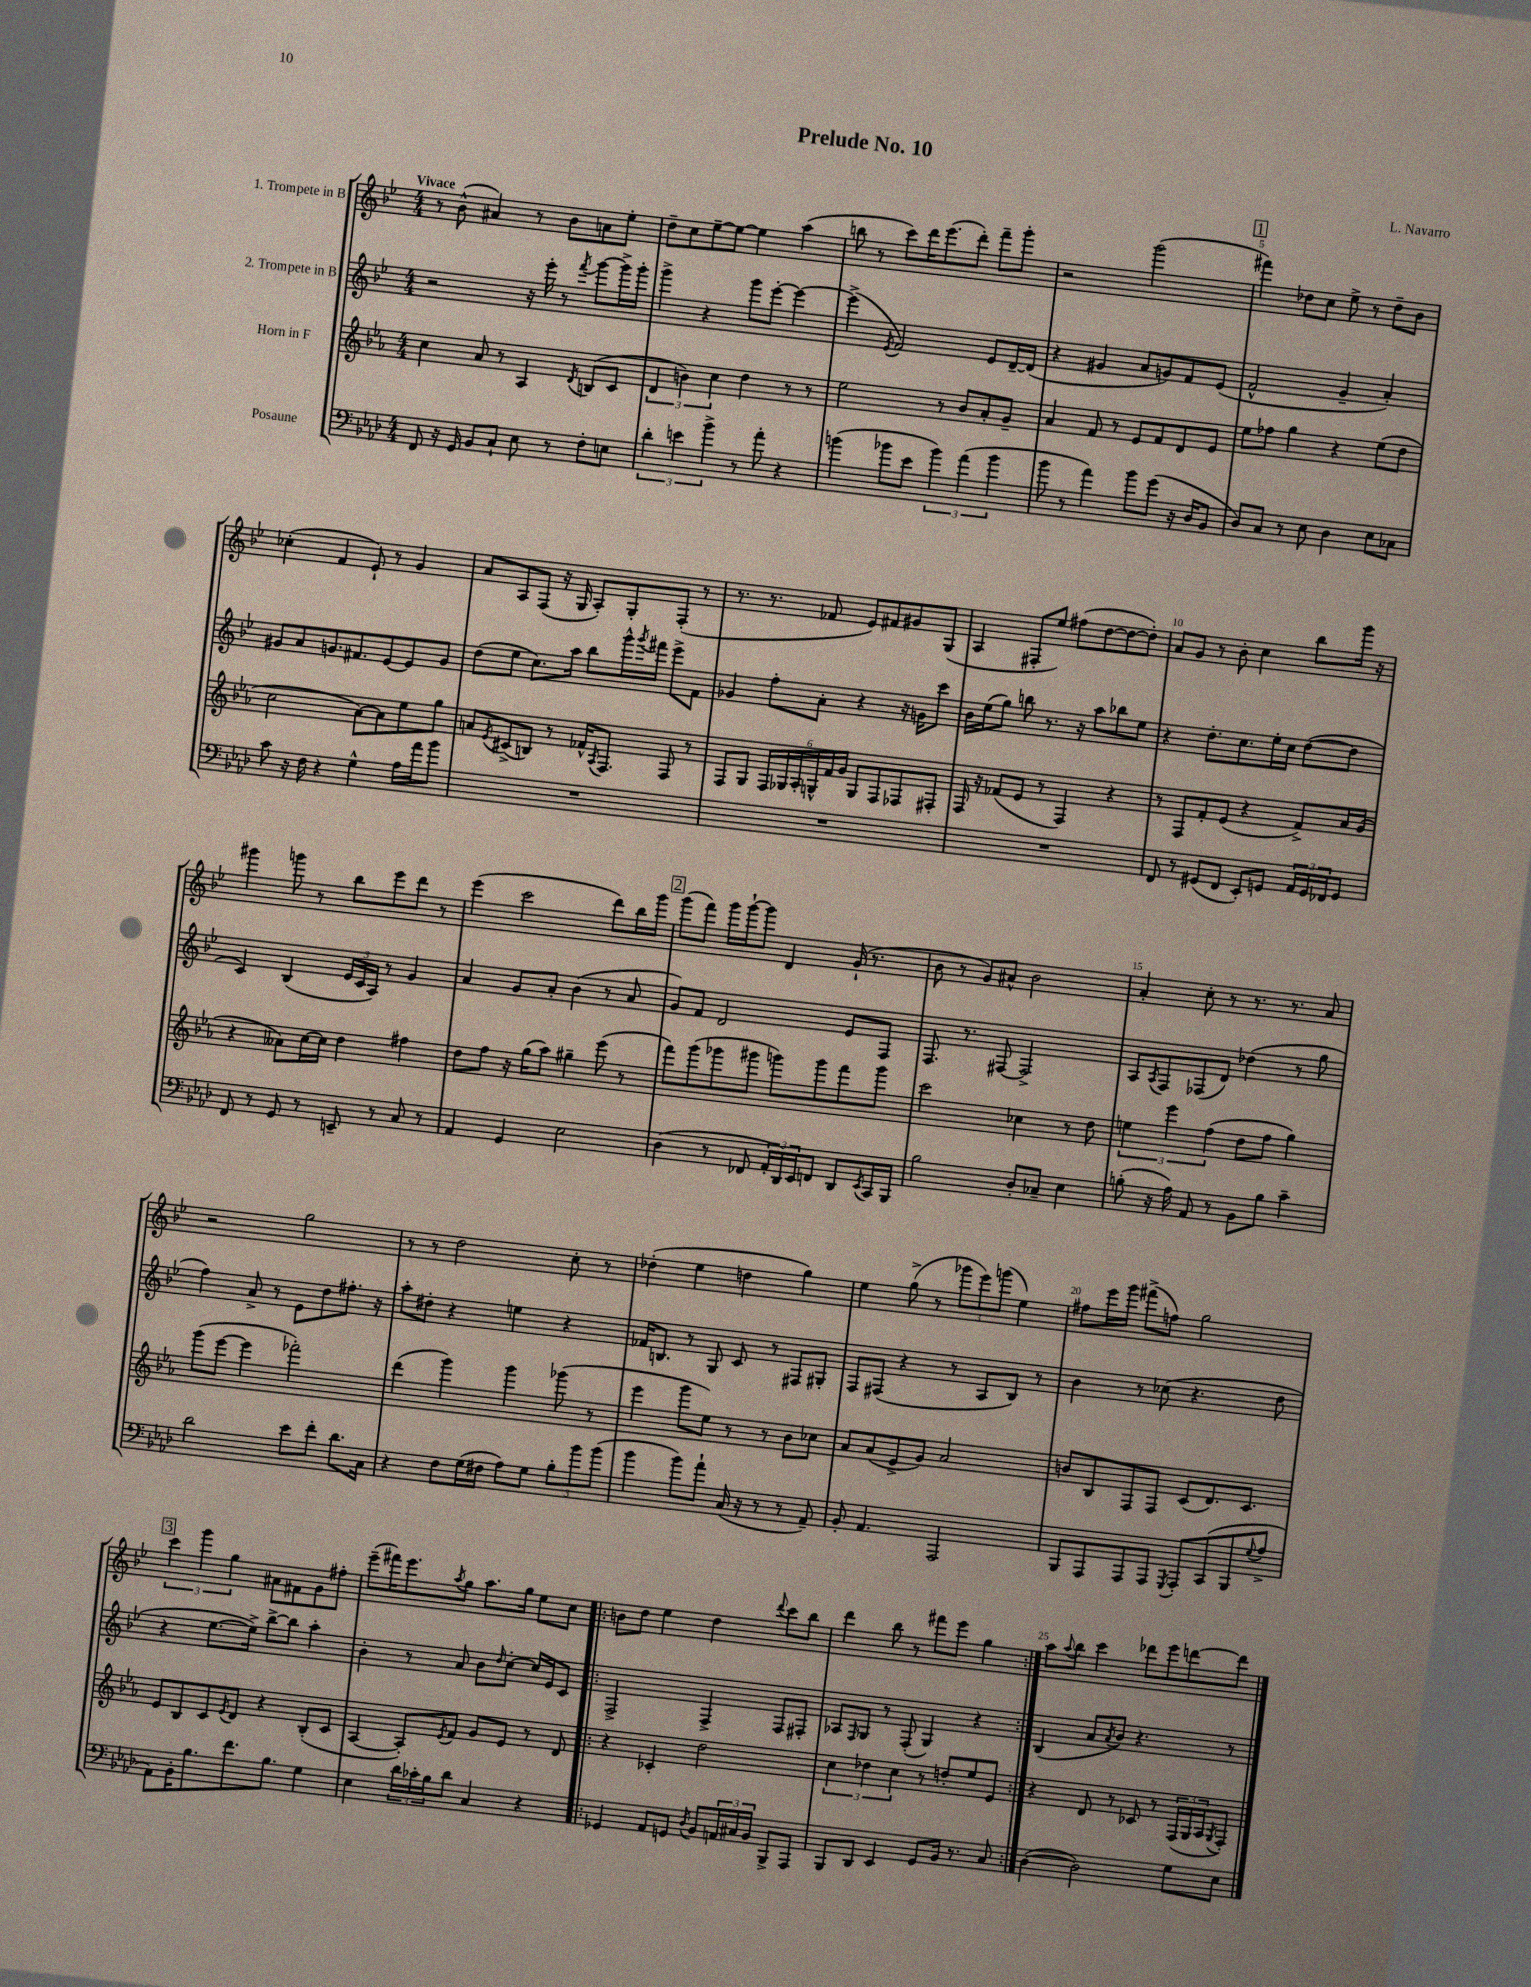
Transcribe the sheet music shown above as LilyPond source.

\header { title = "Prelude No. 10" composer = "L. Navarro" }
<<
\new StaffGroup <<
\new Staff = "s0" \with { instrumentName = "1. Trompete in B" } {
    \clef treble \key bes \major \numericTimeSignature \time 4/4 \tempo "Vivace"
    r8 bes'8-^( ais'4) r8 bes'8 a'8 ees''8-. |
    d''8-- c''8 ees''8~-- ees''8~ ees''4 a''4( |
    b''8 r8 c'''8) d'''16 ees'''8.( d'''8-.) f'''8-- g'''8-. |
    r2 g'''2( |
    \mark \markup { \box "1" } fis'''4) des''8 c''8 ees''8-> r8 des''8-- bes'8 |
    ces''4-.( f'4 ees'8-!) r8 g'4 |
    a'8 a8 f8( r16 g16 a8-.) g8-. f8-.( r8 |
    r8. r8. fes'8 ees'8) fis'8 gis'8 g8( |
    a4 fis8-. ees''8) fis''8( d''8~ d''8~ d''8-.) |
    a'8 g'8 r8 bes'8-. c''4 bes''8 g'''16 r16 |
    gis'''4 g'''8 r8 bes''8 ees'''8 d'''8 r8 |
    ees'''4( c'''2 d'''8) bes''16 g'''16 |
    \mark \markup { \box "2" } g'''8( f'''8) g'''16 g'''16~-! g'''8 d'4 g'16-!( r8. |
    bes'8 r8 g'8) ais'8-^ bes'2 |
    a'4-. c''8-. r8 r8. r8. a'8 |
    r2 g''2 |
    r8 r8 d''2 c''8-. r8 |
    des''4-.( ees''4 d''4 g''4) |
    ees''4 g''8->( r8 \tuplet 3/2 { ges'''8 ees'''8) g'''8( } ees''4) |
    fis''8 ees'''16 g'''16 fis'''8->( f''8) g''2 |
    \mark \markup { \box "3" } \tuplet 3/2 { c'''4 g'''4 g''4 } ais'8 fis'8 g'8 fis''8-. |
    ees'''8--( fis'''16) ees'''8. \acciaccatura { a''8 } g''8 a''8. g''16 ees''8 c''8 |
    \repeat volta 2 { b'8 d''8 ees''4 d''4 \appoggiatura { d'''8 } c'''8 bes''8 |
    d'''4 bes''8 r8 fis'''8 ees'''8 g''4 | }
    a''8 \appoggiatura { a''8 } bes''8 c'''4 des'''8 ees'''8 d'''8~ d'''8 \bar "|." |
}
\new Staff = "s1" \with { instrumentName = "2. Trompete in B" } {
    \clef treble \key bes \major \numericTimeSignature \time 4/4
    r2 r16 ees'''16-. r8 \acciaccatura { f'''8 } g'''8~ g'''16-> g'''16-. |
    g'''4-> r4 g'''8 ees'''8~-. ees'''4~ |
    ees'''4->( \acciaccatura { ees'8 } f'2) ees'8 d'16~-- d'16( |
    r4 gis'4 a'8 g'8) f'8 ees'8( |
    \mark \markup { \box "1" } f'2-^ g'4-- a'4-.) |
    gis'8 a'8 g'8. fis'8. ees'8~ ees'8 g'8 |
    d''8( ees''8 c''8.) a''16 bes''8 g'''16-^ \acciaccatura { g'''8 } fis'''16 ees'''8-> f'8 |
    ges'4 f''8-. a'8-. r4 r16 g'16 c'''8 |
    bes'16 ees''16( g''8) b''8 r8. r16 a''8 bes''8 ees''8 |
    r4 d''8.-. c''8. ees''16-. c''16 d''8~( d''8 |
    c'4) bes4( \tuplet 3/2 { ees'16 c'16 a16) } r8 g'4 |
    a'4 g'8 a'8-. bes'4( r8 a'8 |
    \mark \markup { \box "2" } g'8) f'8 d'2 ees'8 f8 |
    f8. r8. fis8~ fis2-> |
    a8 \acciaccatura { a8 } f8 fes8( d'8) des''4( r8 g''8 |
    f''4) a'8-> r8 ees'8 d''8 fis''8.-. r16 |
    a''8-. dis''8-. r4 e''4 r4 |
    fes'16 b8. r8 g8 c'8 r8 fis8 gis8-. |
    f8 fis8( r4 r8 a8 bes8) r8 |
    bes'4 r8 ces''8( r4. d''8 |
    \mark \markup { \box "3" } r4 ees''8.~ ees''16->) bes''8~-> bes''8 a''4-. |
    bes'4-. r8 a'8 bes'8 \grace { d''16 } c''8~-. c''16 ees'16 c'8 |
    \repeat volta 2 { f2-> f4-> f8 fis8-. |
    aes8 \grace { f16 } g8 r8 f8-.( g4) r4 | }
    bes4( a'8 \acciaccatura { a'8 } bes'8) r4. r8 \bar "|." |
}
\new Staff = "s2" \with { instrumentName = "Horn in F" } {
    \clef treble \key ees \major \numericTimeSignature \time 4/4
    c''4 aes'8 r8 aes4 \acciaccatura { d'8 } b8( c'8 |
    \tuplet 3/2 { d'4 b'4) c''4 } d''4 r8 r8 |
    ees''2 r8 bes'8 aes'8-. g'8-- |
    aes'4 f'8 r8 ees'8 f'8 d'8 ees'8 |
    \mark \markup { \box "1" } ees''8 fes''8 g''4 r4 ees''8( d''8 |
    c''2 aes'8~) aes'8 ees''8 g''8 |
    a'8 \acciaccatura { ees'8 } cis'8->( b8) r8 fes'16-^ \acciaccatura { aes8 } f8. f8 r8 |
    f8 g8 \tuplet 6/4 { f16 ges16 aes16-. g16-^ f'16 g'16 } g8 f8 fes8 fis8-. |
    f16 r16 fes'8( ees'8 r8 f4) r4 |
    r8 f8 f'8-. ees'8( r4 f'8->) aes'16 g'16( |
    r4 aeses'8) c''16~ c''16 d''4 fis''4 |
    d''8 f''8 r16 g''16( aes''8) gis''4-- ees'''8( r8 |
    \mark \markup { \box "2" } f'''8) g'''8( ges'''8 gis'''8 g'''8) g'''8 f'''8 g'''8 |
    c'''2 ces''4 r8 d''8 |
    \tuplet 3/2 { e''4 ees'''4 f''4( } d''8 f''8 g''4) |
    g'''8( ees'''8~ ees'''4 fes'''2-.) |
    d'''4( g'''4) g'''4 ges'''8( r8 |
    ees'''4 g'''8 ees''8) r8 r8 bes'8 ces''8 |
    aes'8 aes'8( ees'8-> g'8) aes'2 |
    b'8 bes8 f8 f8 c'8( d'8.) c'8. |
    \mark \markup { \box "3" } ees'8 bes8 c'8 \acciaccatura { ees'8 } d'8 r4 bes8-.( c'8 |
    aes4~ aes8-.) \acciaccatura { ees'8 } f'8 g'8 ees'8 r8 d'8 |
    \repeat volta 2 { r4 ces'4-. d''2 |
    \tuplet 3/2 { c''4 des''4 c''4 } r8 d''8-. ees''8 ees'8 | }
    r4 d'8 r8 ces'8 r8 \tuplet 3/2 { f16( g16 aes16 } \acciaccatura { g8 } f8-.) \bar "|." |
}
\new Staff = "s3" \with { instrumentName = "Posaune" } {
    \clef bass \key aes \major \numericTimeSignature \time 4/4
    f,8 r16 g,16 bes,8 c8-! ees8 r8 f8-. e8 |
    \tuplet 3/2 { des'4-. e'4 bes'4-> } r8 aes'8-. r4 |
    b'4( bes'8 ees'8 \tuplet 3/2 { bes'4) aes'4( bes'4 } |
    bes'8 r8 aes'4) bes'8 g'8( r16 des16 bes,8 |
    \mark \markup { \box "1" } des8) c8 r8 ees8 des4 ees8 ces8 |
    c'8 r16 f16 r4 g4-^ aes16 aes'16 bes'8 |
    R1 |
    R1 |
    R1 |
    f,8 r8 gis,8( f,8 ees,8-.) g,8 \tuplet 3/2 { aes,16 g,16 fes,16 } g,8 |
    f,8 r8 g,8 r8 e,8-- r8 c8 r8 |
    aes,4 g,4 ees2 |
    \mark \markup { \box "2" } des4( r8 fes,8 \tuplet 3/2 { aes,16-. des,16) ees,16 } f,8 des,8 \acciaccatura { ees,8 } c,16 bes,,16 |
    bes2 des8-. ces8-- ees4 |
    b8-.( r16 aes16) aes,8 r8 bes,8 b8 c'4-- |
    des'2 ees'8 f'8-. des'8. c16 |
    r4 f8 g16( fis16 aes8) g8 \tuplet 3/2 { bes8-. bes'8 bes'8( } |
    bes'4 bes'8) aes'8-! c16( r16 r8 r8 aes,8--) |
    bes,8-. aes,4. aes,,2 |
    bes,,8 aes,,8 aes,,8 aes,,8 \acciaccatura { g,,8 } aes,,8-. c,8( bes,,8 \appoggiatura { g8 } aes8-> |
    \mark \markup { \box "3" } aes,8) bes,16-. bes8. f'8. bes8. g4 |
    ees4 \tuplet 3/2 { des'16 ces'16-. bes16 } des'8 c4 r4 |
    \repeat volta 2 { ges,4 aes,8 g,8 \acciaccatura { des8 } bes,8 \tuplet 3/2 { a,16 cis16 bes,16 } bes,,8-> aes,,8 |
    bes,,8 des,8 ees,4 g,8 bes,16 r8. c8 | }
    des4~( des2) g8 ees8 \bar "|." |
}
>>
>>
\layout { \context { \Score \override BarNumber.break-visibility = ##(#f #t #t) barNumberVisibility = #(every-nth-bar-number-visible 5) } }
